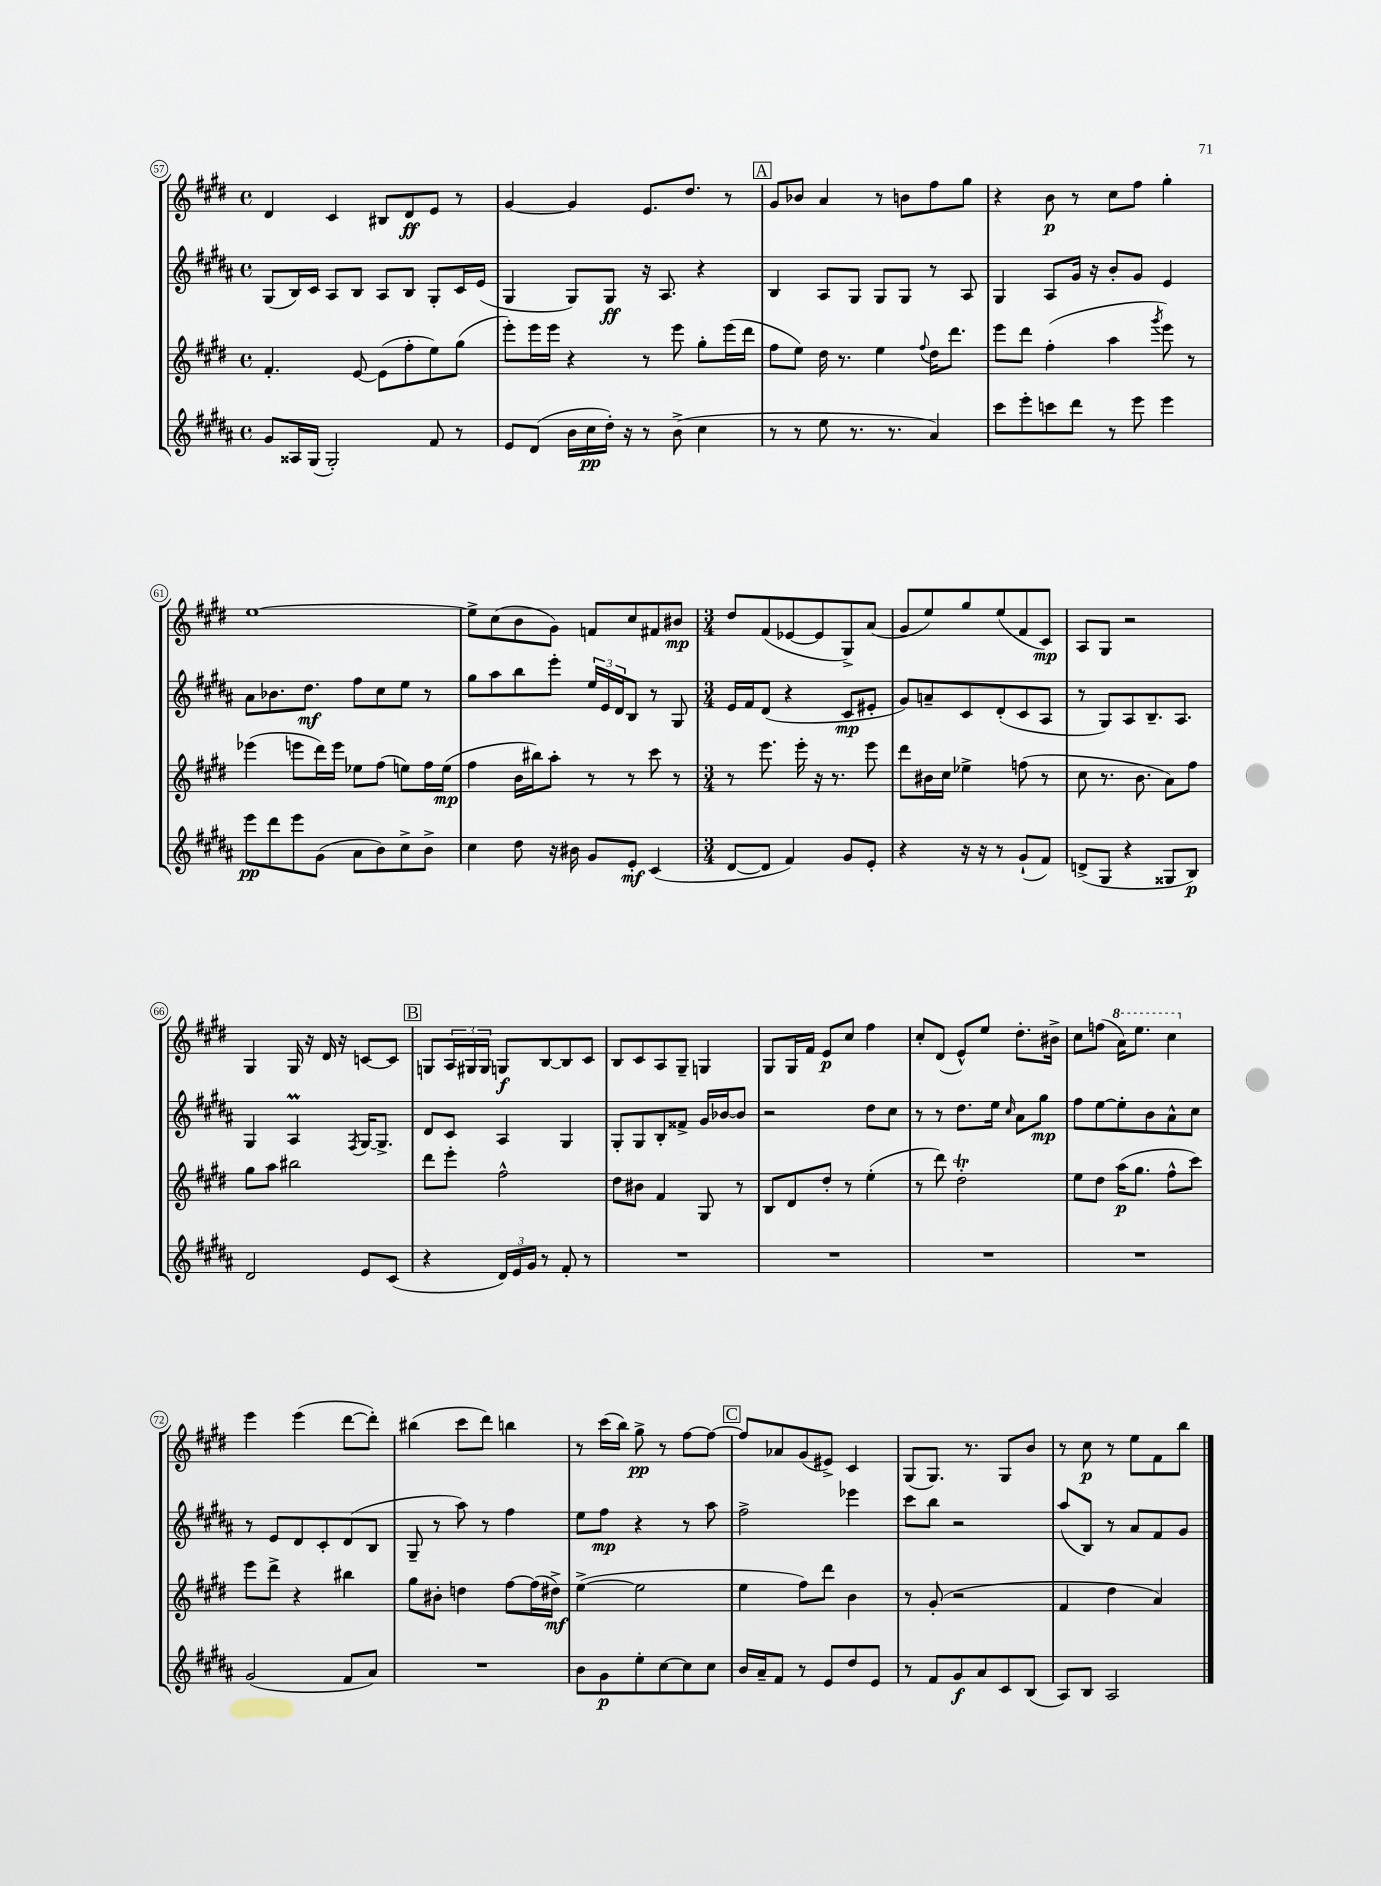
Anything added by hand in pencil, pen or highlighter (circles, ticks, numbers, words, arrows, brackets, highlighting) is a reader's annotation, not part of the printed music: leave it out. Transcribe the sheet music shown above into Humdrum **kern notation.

**kern	**dynam	**kern	**dynam	**kern	**dynam	**kern	**dynam
*part4	*part4	*part3	*part3	*part2	*part2	*part1	*part1
*staff4	*staff4	*staff3	*staff3	*staff2	*staff2	*staff1	*staff1
*clefG2	*	*clefG2	*	*clefG2	*	*clefG2	*
*k[f#c#g#d#a#]	*	*k[f#c#g#d#]	*	*k[f#c#g#d#a#]	*	*k[f#c#g#d#]	*
*M4/4	*	*M4/4	*	*M4/4	*	*M4/4	*
*met(c)	*	*met(c)	*	*met(c)	*	*met(c)	*
=57	=57	=57	=57	=57	=57	=57	=57
8g#/L	.	4.f#'/	.	(8G#/L	.	4d#/	.
16A##X/L	.	.	.	16B/L)	.	.	.
(16G#/JJ	.	.	.	16c#/JJ	.	.	.
2G#'/)	.	.	.	8A#/L	.	4c#/	.
.	.	[8e/	.	8B/J	.	.	.
.	.	(8e\L]	.	8A#/L	.	8B#X/L	.
.	.	8ff#'\	.	8B/J	.	8d#/	ff
8f#/	.	8ee\)	.	8G#'/L	.	8e/J	.
8r	.	(8gg#\J	.	16c#/L	.	8r	.
.	.	.	.	(16e/JJ	.	.	.
=58	=58	=58	=58	=58	=58	=58	=58
8e/L	.	8eee'\L)	.	4G#/	.	[4g#/	.
(8d#/J	.	16eee\L	.	.	.	.	.
.	.	16eee\JJ	.	.	.	.	.
16b\LL	.	4r	.	8G#/L)	.	4g#/]	.
16cc#\	pp	.	.	.	.	.	.
16dd#'\JJ)	.	.	.	8G#/J	ff	.	.
16r	.	.	.	.	.	.	.
8r	.	8r	.	16r	.	8.e/L	.
.	.	.	.	8.A#/	.	.	.
(8b^\	.	8eee\	.	.	.	.	.
.	.	.	.	.	.	8.dd#/J	.
4cc#\	.	8gg#'\L	.	4r	.	.	.
.	.	(16eee\L	.	.	.	8r	.
.	.	16ddd#\JJ	.	.	.	.	.
!!LO:REH:place=s1:t=A
=59	=59	=59	=59	=59	=59	=59	=59
8r	.	8ff#\L	.	4B/	.	8g#/L	.
8r	.	8ee\J)	.	.	.	8b-X/J	.
8ee\	.	16dd#\	.	8A#/L	.	4a/	.
.	.	8.r	.	.	.	.	.
8.r	.	.	.	8G#/J	.	.	.
.	.	4ee\	.	8G#/L	.	8r	.
8.r	.	.	.	.	.	.	.
.	.	.	.	8G#/J	.	8bn\L	.
.	.	8qqff#/	.	.	.	.	.
4a#/)	.	16dd#\KL	.	8r	.	8ff#\	.
.	.	8.ddd#\J	.	.	.	.	.
.	.	.	.	8A#/	.	8gg#\J	.
=60	=60	=60	=60	=60	=60	=60	=60
8ccc#\L	.	8eee\L	.	4G#/	.	4r	.
8eee'\	.	8ddd#\J	.	.	.	.	.
8cccn\	.	(4ff#'\	.	8A#/L	.	8b\	p
8ddd#\J	.	.	.	16g#/Jk	.	8r	.
.	.	.	.	16r	.	.	.
8r	.	4aa\	.	8b'/L	.	8cc#\L	.
8eee\	.	.	.	8g#/J	.	8ff#\J	.
.	.	8qggg#/	.	.	.	.	.
4eee\	.	8eee\)	.	4e/	.	4gg#'\	.
.	.	8r	.	.	.	.	.
!!LO:LB:g=z
=61	=61	=61	=61	=61	=61	=61	=61
8eee\L	pp	(4eee-X\	.	8a#\L	.	[1ee	.
8ddd#\	.	.	.	8.b-X\	.	.	.
8eee\	.	8eeen\L	.	.	.	.	.
.	.	.	.	8.dd#\J	mf	.	.
(8g#\J	.	16ddd#\L)	.	.	.	.	.
.	.	16eee\JJ	.	.	.	.	.
8a#\L	.	8ee-X\L	.	8ff#\L	.	.	.
8b\)	.	(8ff#\J	.	8cc#\	.	.	.
8cc#^\	.	8een\L)	.	8ee\J	.	.	.
8b^\J	.	16ff#\L	.	8r	.	.	.
.	.	(16ee\JJ	mp	.	.	.	.
=62	=62	=62	=62	=62	=62	=62	=62
4cc#\	.	4ff#\	.	8gg#\L	.	8ee^\L]	.
.	.	.	.	8aa#\	.	(8cc#\	.
8dd#\	.	16b\LL	.	8bb\	.	8b\	.
.	.	16bb#X\J)	.	.	.	.	.
16r	.	8aa'\J	.	8eee'\J	.	8g#\J)	.
16b#X\	.	.	.	.	.	.	.
8g#/L	.	8r	.	24ee/LL	.	8fn/L	.
.	.	.	.	24e/	.	.	.
.	.	.	.	24d#/J	.	.	.
8e'/J	mf	8r	.	8B/J	.	8cc#/	.
(4c#/	.	8ccc#\	.	8r	.	8f#X/	.
.	.	8r	.	8G#/	.	8b#X/J	mp
=63	=63	=63	=63	=63	=63	=63	=63
*M3/4	*	*M3/4	*	*M3/4	*	*M3/4	*
[8d#/L	.	8r	.	16e/LL	.	8dd#/L	.
.	.	.	.	16f#/J	.	.	.
8d#/J]	.	8.eee\	.	(8d#/J	.	(8f#/	.
4f#/)	.	.	.	4r	.	[8e-X/	.
.	.	16eee'\	.	.	.	.	.
.	.	16r	.	.	.	8e-/]	.
.	.	8.r	.	.	.	.	.
8g#/L	.	.	.	8c#/L	mp	8G#^/)	.
8e'/J	.	8eee\	.	8e#X'/J	.	(8a/J	.
=64	=64	=64	=64	=64	=64	=64	=64
4r	.	8ddd#\L	.	8g#/L)	.	8g#/L	.
.	.	16b#X\L	.	8an~/	.	8ee/)	.
.	.	16cc#\JJ	.	.	.	.	.
16r	.	4ee-X^\	.	8c#/	.	8gg#/	.
16r	.	.	.	.	.	.	.
8r	.	.	.	(8d#'/	.	(8ee/	.
(8g#`/L	.	(8ffn\	.	8c#/	.	8f#/	.
8f#/J)	.	8r	.	8A#/J	.	8c#/J)	mp
=65	=65	=65	=65	=65	=65	=65	=65
(8dn^/L	.	8cc#\	.	8r	.	8A/L	.
8G#/J	.	8.r	.	8G#/L)	.	8G#/J	.
4r	.	.	.	8A#/	.	2r	.
.	.	8.b\	.	.	.	.	.
.	.	.	.	8.B~/	.	.	.
8G##X/L	.	8a\L)	.	.	.	.	.
.	.	.	.	8.A#/J	.	.	.
8B/J)	p	8ff#\J	.	.	.	.	.
!!LO:LB:g=z
=66	=66	=66	=66	=66	=66	=66	=66
2d#/	.	8gg#\L	.	4G#/	.	4G#/	.
.	.	8aa\J	.	.	.	.	.
.	.	2bb#X\	.	4A#m/	.	16G#/	.
.	.	.	.	.	.	16r	.
.	.	.	.	.	.	16d#/	.
.	.	.	.	.	.	16r	.
.	.	.	.	8qF#/	.	.	.
8e/L	.	.	.	[16G#/KL	.	[8cn/L	.
.	.	.	.	8.G#^/J]	.	.	.
(8c#/J	.	.	.	.	.	8c/J]	.
!!LO:REH:place=s1:t=B
=67	=67	=67	=67	=67	=67	=67	=67
4r	.	8ddd#\L	.	8d#/L	.	8Gn/L	.
.	.	8eee'\J	.	8c#/J	.	24A/L	.
.	.	.	.	.	.	24G#X/	.
.	.	.	.	.	.	24G#/JJ	.
24d#/LL)	.	2ff#^^\	.	4A#/	.	8Gn/L	f
24e/	.	.	.	.	.	.	.
24g#/JJ	.	.	.	.	.	.	.
8r	.	.	.	.	.	[8B/	.
8f#'/	.	.	.	4G#/	.	8B/]	.
8r	.	.	.	.	.	8c#/J	.
=68	=68	=68	=68	=68	=68	=68	=68
2.r	.	8dd#\L	.	8G#'/L	.	8B/L	.
.	.	8b#X\J	.	8G#/	.	8c#/	.
.	.	4f#/	.	8B'/	.	8A/	.
.	.	.	.	8f##X^/J	.	8G#~/J	.
.	.	8G#/	.	16g#/LL	.	4Gn/	.
.	.	.	.	[16b-X/J	.	.	.
.	.	8r	.	8b-/J]	.	.	.
=69	=69	=69	=69	=69	=69	=69	=69
2.r	.	8B/L	.	2r	.	8G#/L	.
.	.	8d#/	.	.	.	16G#/L	.
.	.	.	.	.	.	16f#/JJ	.
.	.	8dd#'/J	.	.	.	8e/L	p
.	.	8r	.	.	.	8cc#/J	.
.	.	(4ee'\	.	8dd#\L	.	4ff#\	.
.	.	.	.	8cc#\J	.	.	.
=70	=70	=70	=70	=70	=70	=70	=70
2.r	.	8r	.	8r	.	8cc#'/L	.
.	.	8ddd#\)	.	8r	.	(8d#/J	.
.	.	2dd#t'\	.	8.dd#\L	.	8e^^/L)	.
.	.	.	.	.	.	8ee/J	.
.	.	.	.	16ee\Jk	.	.	.
.	.	.	.	16qqcc#/	.	.	.
.	.	.	.	8a#\L	.	8.dd#'\L	.
.	.	.	.	8gg#\J	mp	.	.
.	.	.	.	.	.	16b#X^\Jk	.
=71	=71	=71	=71	=71	=71	=71	=71
2.r	.	8ee\L	.	8ff#\L	.	8cc#\L	.
.	.	8dd#\J	.	[8ee\	.	(8ffn\J	.
*	*	*	*	*	*	*8va	*
.	.	(16aa\KL	p	8ee'\]	.	16aa\KL)	.
.	.	8.gg#\J	.	.	.	8.eee\J	.
.	.	.	.	8b\	.	.	.
.	.	8ff#^^\L	.	8a#^^\	.	4ccc#\	.
.	.	8ccc#\J)	.	8cc#\J	.	.	.
!!LO:LB:g=z
=72	=72	=72	=72	=72	=72	=72	=72
*	*	*	*	*	*	*X8va	*
(2g#/	.	8eee\L	.	8r	.	4eee\	.
.	.	8ddd#^\J	.	8e/L	.	.	.
.	.	4r	.	8d#/	.	(4eee\	.
.	.	.	.	8c#'/	.	.	.
8f#/L	.	4bb#X\	.	(8d#/	.	[8ddd#\L	.
8a#/J)	.	.	.	8B/J	.	8ddd#'\J])	.
=73	=73	=73	=73	=73	=73	=73	=73
2.r	.	8gg#\L	.	8G#~/	.	(4bb#X\	.
.	.	8b#X'\J	.	8r	.	.	.
.	.	4ddn\	.	8aa#\)	.	8ccc#\L	.
.	.	.	.	8r	.	8ddd#\J)	.
.	.	[8ff#\L	.	4ff#\	.	4bbn\	.
.	.	(16ff#\L]	.	.	.	.	.
.	.	16dd#X^\JJ)	mf	.	.	.	.
=74	=74	=74	=74	=74	=74	=74	=74
8b\L	.	([4ee^\	.	8ee\L	.	8r	.
8g#\	p	.	.	8ff#\J	mp	(16ccc#\LL	.
.	.	.	.	.	.	16bb\JJ)	.
8ee'\	.	2ee\]	.	4r	.	8gg#^\	pp
[8cc#\	.	.	.	.	.	8r	.
8cc#\]	.	.	.	8r	.	[8ff#\L	.
8cc#\J	.	.	.	8aa#\	.	8ff#\J_	.
!!LO:REH:place=s1:t=C
=75	=75	=75	=75	=75	=75	=75	=75
16b/LL	.	4ee\	.	2ff#^\	.	8ff#/L]	.
16a#~/J	.	.	.	.	.	.	.
8f#/J	.	.	.	.	.	8a-X/	.
8r	.	8ff#\L)	.	.	.	(8g#/	.
8e/L	.	8ddd#\J	.	.	.	8e#X^/J)	.
8dd#/	.	4b\	.	4eee-X\	.	4c#/	.
8e/J	.	.	.	.	.	.	.
=76	=76	=76	=76	=76	=76	=76	=76
8r	.	8r	.	8ccc#\L	.	(8G#/L	.
8f#/L	.	(8g#'/	.	8bb\J	.	8.G#/J)	.
8g#/	f	2r	.	2r	.	.	.
.	.	.	.	.	.	8.r	.
8a#/	.	.	.	.	.	.	.
8c#/	.	.	.	.	.	8G#/L	.
(8B/J	.	.	.	.	.	8b/J	.
=77	=77	=77	=77	=77	=77	=77	=77
8A#/L)	.	4f#/	.	(8aa#/L	.	8r	.
8B/J	.	.	.	8B/J)	.	8cc#\	p
2A#/	.	4dd#\	.	8r	.	8r	.
.	.	.	.	8a#/L	.	8ee\L	.
.	.	4a/)	.	8f#/	.	8f#\	.
.	.	.	.	8g#/J	.	8bb\J	.
==	==	==	==	==	==	==	==
*-	*-	*-	*-	*-	*-	*-	*-
